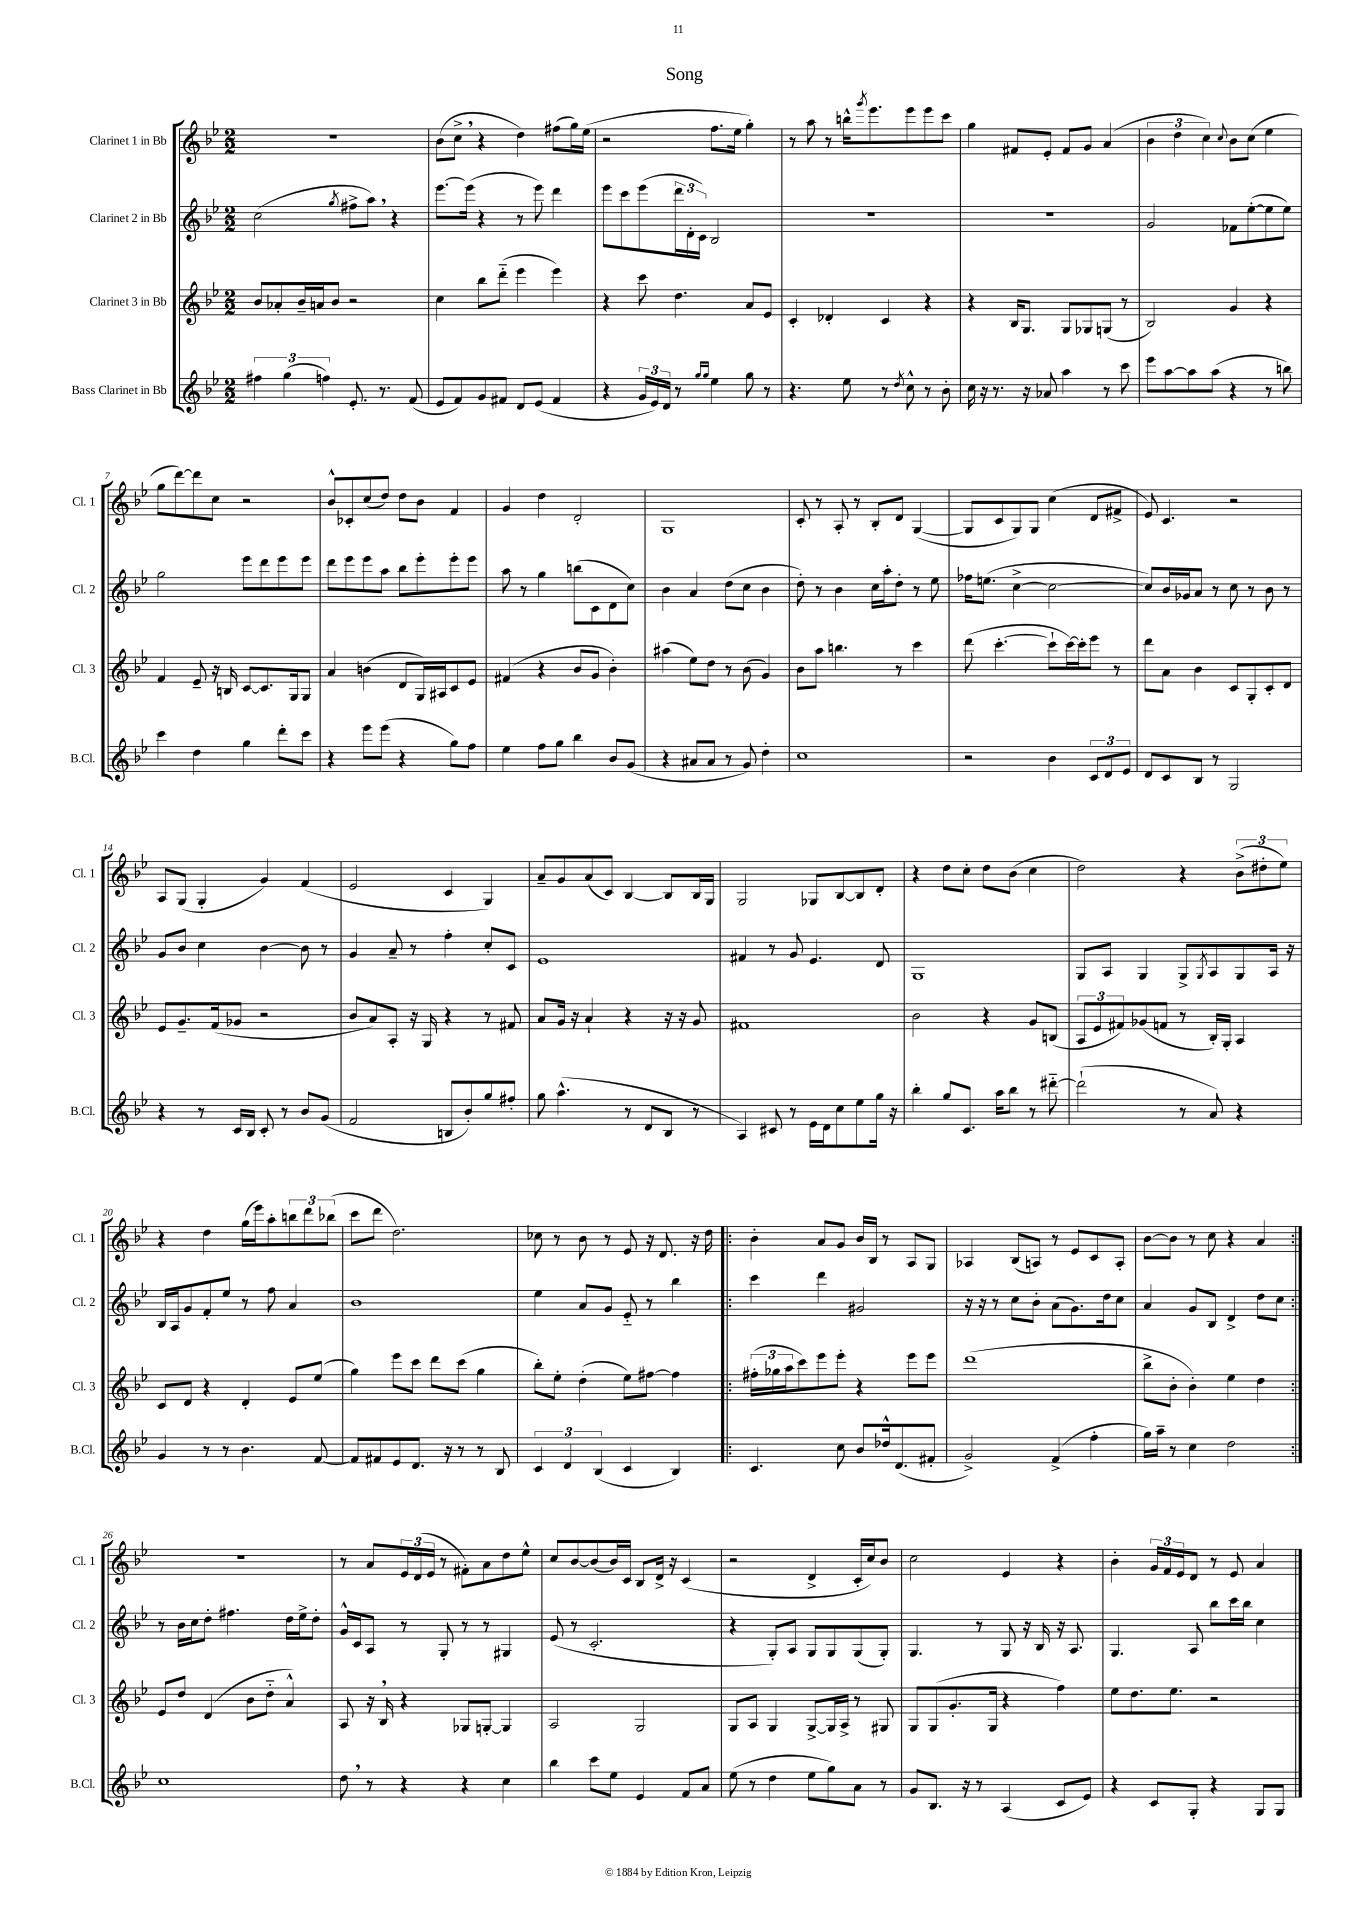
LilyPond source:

\header { title = "Song" }
<<
\new StaffGroup <<
\new Staff = "s0" \with { instrumentName = "Clarinet 1 in Bb" shortInstrumentName = "Cl. 1" } {
    \clef treble \key bes \major \numericTimeSignature \time 2/2
    r1 |
    bes'8( c''8-> \breathe r4 d''4) fis''8( g''16) ees''16( |
    r2 f''8. ees''16 g''4-.) |
    r8 a''8 r8 b''16-^ \acciaccatura { g'''8 } ees'''8. ees'''8 ees'''8 c'''8 |
    g''4 fis'8 ees'8-. fis'8 g'8 a'4( |
    \tuplet 3/2 { bes'4 d''4 c''4) } \appoggiatura { c''8 } bes'8 c''8( ees''4 |
    g''8 d'''8~) d'''8 c''8 r2 |
    bes'8-^ ces'8-. c''8( d''8) d''8 bes'8 f'4 |
    g'4 d''4 d'2-. |
    g1 |
    c'8-. r8 a8-. r8 bes8-. d'8 g4~( |
    g8 c'8 g8) g8 c''4( d'8 fis'8-> |
    ees'8) c'4. r2 |
    a8 g8( g4-. g'4) f'4( |
    ees'2 c'4 g4) |
    a'8-- g'8 a'8( c'8) bes4~ bes8 bes16 g16 |
    g2 ges8 bes8~ bes8 d'8-. |
    r4 d''8 c''8-. d''8 bes'8( c''4 |
    d''2) r4 \tuplet 3/2 { bes'8->( dis''8-. ees''8) } |
    r4 d''4 g''16( ees'''16) a''8-. \tuplet 3/2 { b''8 d'''8 bes''8( } |
    c'''8 d'''8 d''2.) |
    ces''8 r8 bes'8 r8 ees'8 r16 d'8. r16 d''16 |
    \repeat volta 2 { bes'4-. a'8 g'8 bes'16 bes16 r8 a8 g8 |
    aes4 bes8( a8) r8 ees'8 c'8 a8-. |
    bes'8~ bes'8 r8 c''8 r4 a'4 | }
    r1 |
    r8 a'8 \tuplet 3/2 { ees'16 d'16( ees'16 } r8 fis'8-.) a'8 d''8 ees''8-^ |
    c''8 bes'8~ bes'8( bes'16) c'16 bes8 d'16-> r16 c'4( |
    r2 d'4-> c'16-. c''16) bes'8 |
    c''2 ees'4 r4 |
    bes'4-. \tuplet 3/2 { g'16 f'16 ees'16 } d'8 r8 ees'8 a'4 \bar "|." |
}
\new Staff = "s1" \with { instrumentName = "Clarinet 2 in Bb" shortInstrumentName = "Cl. 2" } {
    \clef treble \key bes \major \numericTimeSignature \time 2/2
    c''2( \acciaccatura { g''8 } fis''8-> a''8) \breathe r4 |
    ees'''8.~ ees'''16( r4 r8 ees'''8) d'''4 |
    ees'''8 c'''8 ees'''8( \tuplet 3/2 { d'''16 d'16-. c'16) } bes2 |
    R1 |
    r1 |
    g'2 fes'8 ees''8~-.( ees''8 ees''8) |
    g''2 ees'''8 d'''8 ees'''8 ees'''8 |
    d'''8 ees'''8 ees'''8 a''8 bes''8 ees'''8-. ees'''8-. ees'''8 |
    a''8 r8 g''4 b''8( c'8 d'8 c''8) |
    bes'4 a'4 d''8( c''8 bes'4 |
    d''8-.) r8 bes'4 c''16 a''16-. d''8-. r8 ees''8 |
    fes''16 e''8.( c''4~-> c''2~ |
    c''8) bes'16 ges'16 a'8 r8 c''8 r8 bes'8 r8 |
    g'8 bes'8 c''4 bes'4~ bes'8 r8 |
    g'4 a'8-- r8 f''4-. c''8-. c'8 |
    ees'1 |
    fis'4 r8 g'8 ees'4. d'8 |
    g1 |
    g8 a8 g4 g8-> \acciaccatura { g8 } a8 g8 a16 r16 |
    bes16 a16 g'8 f'8-. ees''8 r8 f''8 a'4 |
    bes'1 |
    ees''4 a'8 g'8 ees'8-_ r8 bes''4 |
    \repeat volta 2 { c'''4 d'''4 gis'2 |
    r16 r16 r8 c''8 bes'8-. a'8( g'8.) d''16 c''8 |
    a'4 g'8 bes8 d'4-> d''8 c''8 | }
    r8 bes'16 c''16 d''8-. fis''4. d''16 ees''16-> d''8-. |
    g'16-^ c'16 a8 r8 g8-. r8 r8 gis4 |
    ees'8( r8 c'2.-. |
    r4 g8-.) a8 g8 g8 g8( g8-.) |
    g4. r8 g8 r16 bes16 r16 a8. |
    g4. a8 bes''8 c'''16 bes''16 c''4 \bar "|." |
}
\new Staff = "s2" \with { instrumentName = "Clarinet 3 in Bb" shortInstrumentName = "Cl. 3" } {
    \clef treble \key bes \major \numericTimeSignature \time 2/2
    bes'8 aes'8-. bes'16-- a'16 bes'8 r2 |
    c''4 bes''8 d'''8-_( ees'''4 ees'''4) |
    r4 c'''8 d''4. a'8 ees'8 |
    c'4-. des'4-. c'4 r4 |
    r4 bes16 g8. g8 ges8 g8( r8 |
    bes2) g'4 r4 |
    f'4 ees'8-- r16 b16 c'8~ c'8. g16 g8 |
    a'4 b'4( d'8 g16) ais16 c'8 ees'8 |
    fis'4( r4 bes'8 g'8 bes'4-.) |
    ais''4( ees''8) d''8 r8 bes'8( g'4) |
    bes'8 a''8 b''4. r8 c'''4 |
    d'''8( c'''4.~-. c'''8-! c'''16~) c'''16-. ees'''8 r8 |
    d'''8 a'8 bes'4 c'8 g8-. c'8-. d'8 |
    ees'8 g'8.-- f'16( ges'8 r2 |
    bes'8 a'8) a8-. r16 g16 r4 r8 fis'8 |
    a'8 g'16 r16 a'4-! r4 r16 r16 g'8 |
    fis'1 |
    bes'2 r4 g'8 b8( |
    \tuplet 3/2 { a8 ees'8 fis'8) } ges'8( f'8 r8 bes16-.) g16-. a4 |
    c'8 d'8 r4 d'4-. ees'8 ees''8( |
    g''4) ees'''8 c'''8 d'''8 c'''8( g''4 |
    bes''8-.) ees''8-. d''4-.( ees''8) fis''8~ fis''4 |
    \repeat volta 2 { \tuplet 3/2 { fis''16-.( ges''16 a''16 } c'''8) ees'''8 ees'''8-. r4 ees'''8 ees'''8 |
    d'''1( |
    bes''8-> bes'8-. bes'4-.) ees''4 d''4 | }
    ees'8 d''8 d'4( bes'8 d''8-_ a'4-^) |
    a8 r16 bes16 \breathe r4 ges8 g8~-. g4 |
    a2 g2 |
    g8 a8 g4 g8~-> g16 a16-> r8 gis8 |
    g8 g8( g'8.-. g16 r4 f''4) |
    ees''8 d''8. ees''8. r2 \bar "|." |
}
\new Staff = "s3" \with { instrumentName = "Bass Clarinet in Bb" shortInstrumentName = "B.Cl." } {
    \clef treble \key bes \major \numericTimeSignature \time 2/2
    \tuplet 3/2 { fis''4 g''4( f''4) } ees'8.-. r8. f'8( |
    ees'8 f'8) g'8 fis'8 d'8 ees'8( fis'4 |
    r4 \tuplet 3/2 { g'16 ees'16) d'16 } r8 \grace { g''16 g''16 } ees''4 g''8 r8 |
    r4. ees''8 r8 \acciaccatura { d''8 } c''8-^ r8 bes'8-. |
    c''16 r16 r8. r16 aes'8 a''4 r8 c'''8 |
    ees'''8 a''8~ a''8 a''8( r4 r8 b''8) |
    c'''4 d''4 g''4 d'''8-. c'''8 |
    r4 ees'''8 ees'''8( r4 g''8) f''8 |
    ees''4 f''8 g''8 bes''4 bes'8 g'8( |
    r4 ais'8 ais'8 r8 g'8) d''4-. |
    c''1 |
    r2 bes'4 \tuplet 3/2 { c'8 d'8 ees'8 } |
    d'8 c'8 bes8 r8 g2 |
    r4 r8 c'16 bes16 c'8-. r8 bes'8 g'8( |
    f'2 b8 bes'8-.) g''8 fis''8-. |
    g''8 a''4.-^( r8 d'8 bes8 r8 |
    a4) cis'8 r8 ees'16 d'16 c''8 ees''8 g''16 r16 |
    bes''4-. g''8 c'8. a''16 bes''8 r8 dis'''8~-_ |
    dis'''2-!( r8 a'8) r4 |
    g'4 r8 r8 bes'4. f'8~ |
    f'8 fis'8 ees'8 d'8. r16 r8 r8 bes8 |
    \tuplet 3/2 { c'4 d'4 bes4( } c'4 bes4) |
    \repeat volta 2 { c'4. c''8 bes'8 des''16-^ d'8.( fis'8-. |
    g'2->) f'4->( f''4-. |
    g''16) a''16-- r8 c''4 d''2 | }
    c''1 |
    d''8 \breathe r8 r4 r4 c''4 |
    bes''4 c'''8 ees''8 ees'4 f'8 a'8 |
    ees''8( r8 d''4 ees''8 g''8) a'8 r8 |
    g'8 bes8. r16 r8 a4( c'8 ees'8) |
    r4 c'8 g8-. r4 g8 g8 \bar "|." |
}
>>
>>
